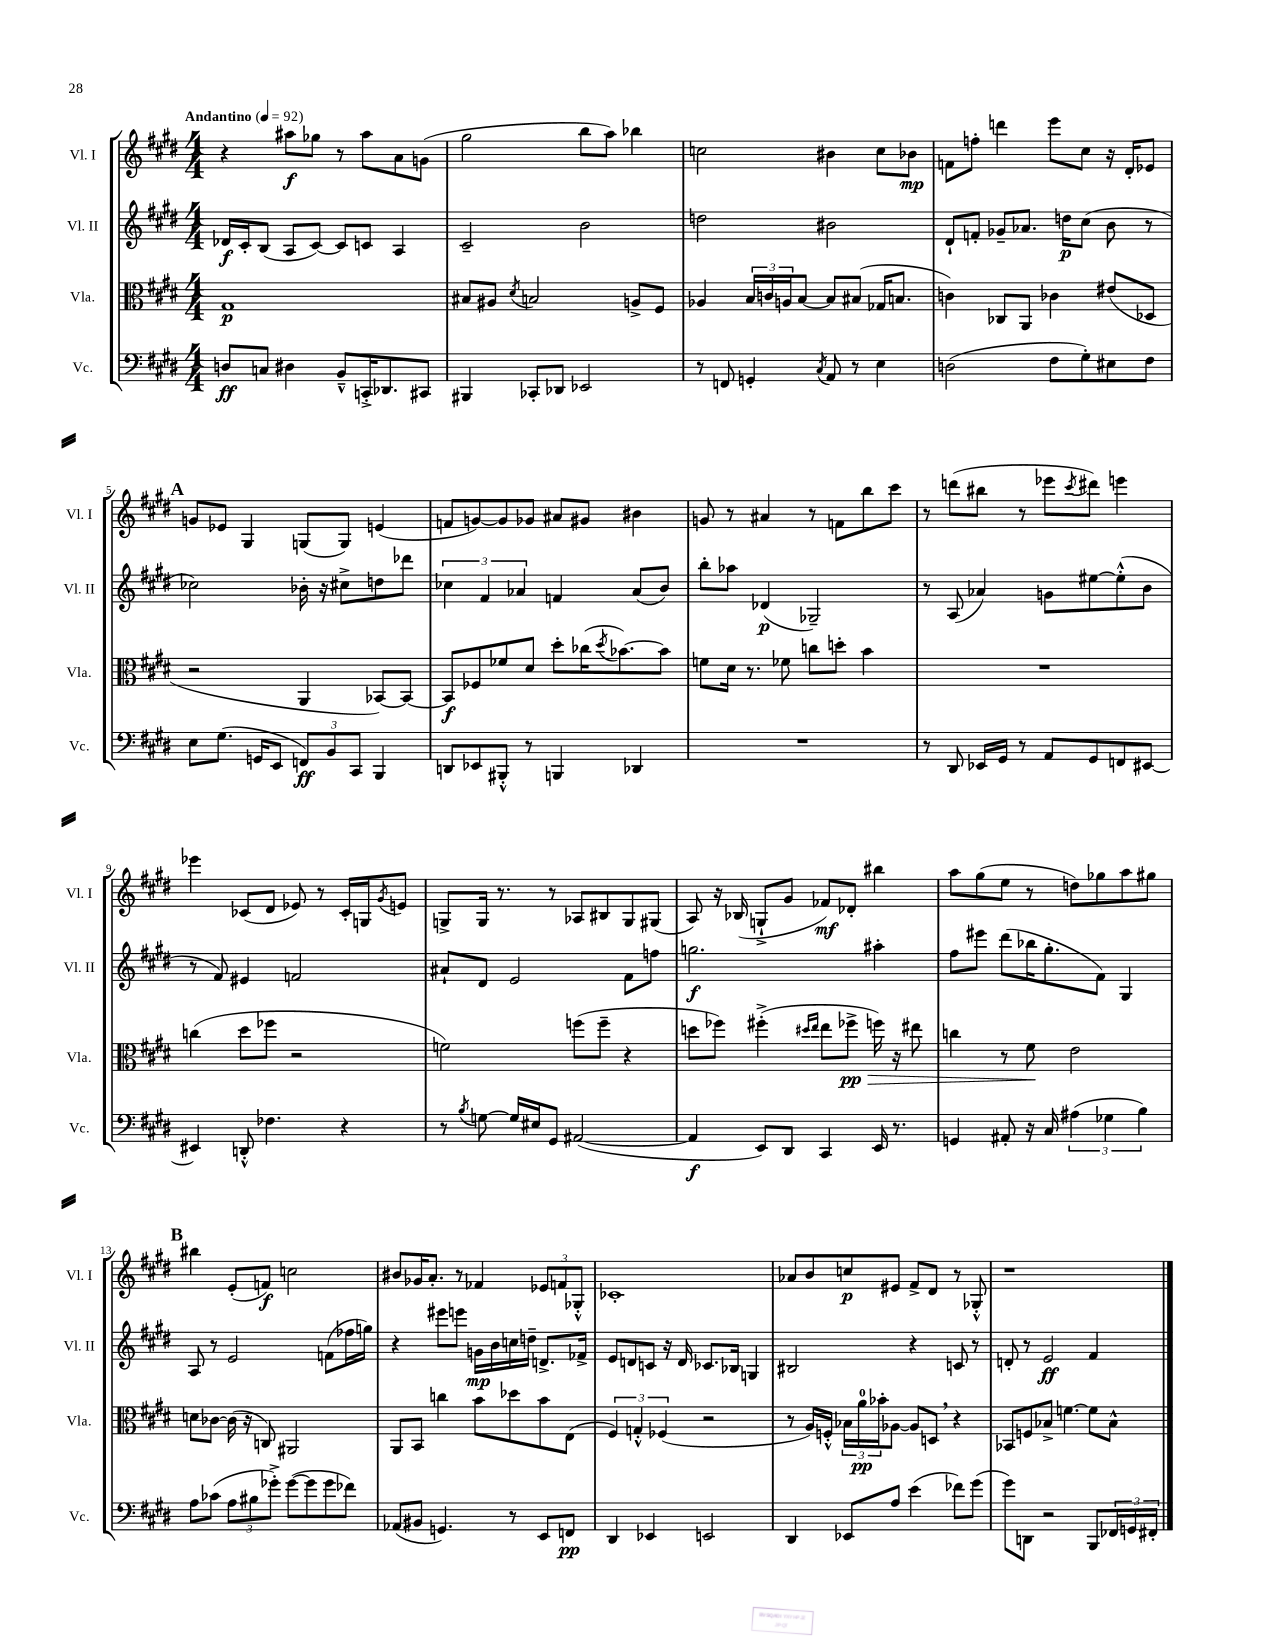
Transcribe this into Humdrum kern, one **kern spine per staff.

**kern	**dynam	**kern	**dynam	**kern	**dynam	**kern	**dynam
*part4	*part4	*part3	*part3	*part2	*part2	*part1	*part1
*staff4	*staff4	*staff3	*staff3	*staff2	*staff2	*staff1	*staff1
*I"Vc.	*	*I"Vla.	*	*I"Vl. II	*	*I"Vl. I	*
*I'Vc.	*	*I'Vla.	*	*I'Vl. II	*	*I'Vl. I	*
*clefF4	*	*clefC3	*	*clefG2	*	*clefG2	*
*k[f#c#g#d#]	*	*k[f#c#g#d#]	*	*k[f#c#g#d#]	*	*k[f#c#g#d#]	*
*M4/4	*	*M4/4	*	*M4/4	*	*M4/4	*
*MM92	*	*MM92	*	*MM92	*	*MM92	*
=1	=1	=1	=1	=1	=1	=1	=1
!	!	!	!	!	!	!LO:TX:a:B:t=Andantino	!
8Dn/L	ff	1G#	p	16d-X/LL	f	4r	.
.	.	.	.	16c#'/J	.	.	.
8Cn/J	.	.	.	(8B/J	.	.	.
4D#X\	.	.	.	8A/L	.	8aa#X\L	f
.	.	.	.	[8c#/J)	.	8gg-X\J	.
8BB~^^/L	.	.	.	8c#/L]	.	8r	.
16CCn'^/K	.	.	.	8cn/J	.	8aa#\L	.
8.DD-X/	.	.	.	.	.	.	.
.	.	.	.	4A/	.	8a\	.
8CC#X/J	.	.	.	.	.	(8gn\J	.
=2	=2	=2	=2	=2	=2	=2	=2
4BBB#X/	.	8B#X/L	.	2c#~/	.	2gg#\	.
.	.	8A#X/J	.	.	.	.	.
.	.	8qd#/	.	.	.	.	.
8CC-X'/L	.	2Bn/	.	.	.	.	.
8DD-X/J	.	.	.	.	.	.	.
2EE-X/	.	.	.	2b\	.	8bb\L	.
.	.	.	.	.	.	8aa\J)	.
.	.	8An^/L	.	.	.	4bb-X\	.
.	.	8F#/J	.	.	.	.	.
=3	=3	=3	=3	=3	=3	=3	=3
8r	.	4A-X/	.	2ddn\	.	2ccn\	.
8FFn/	.	.	.	.	.	.	.
4GGn'/	.	24B/LL	.	.	.	.	.
.	.	24cn/	.	.	.	.	.
.	.	24An/J	.	.	.	.	.
.	.	[8B/J	.	.	.	.	.
8qC#/	.	.	.	.	.	.	.
8AA/	.	8B/L]	.	2b#X\	.	4b#X\	.
8r	.	(8B#X/J	.	.	.	.	.
4E\	.	16G-X/KL	.	.	.	8cc\L	.
.	.	8.Bn/J	.	.	.	.	.
.	.	.	.	.	.	8b-X\J	mp
=4	=4	=4	=4	=4	=4	=4	=4
(2Dn\	.	4cn\)	.	8d#`/L	.	8fn\L	.
.	.	.	.	8fn'/J	.	8ffn'\J	.
.	.	8C-X/L	.	8g-X~/L	.	4dddn\	.
.	.	8AA/J	.	8.a-X/J	.	.	.
8F#\L	.	4c-X\	.	.	.	8eee\L	.
.	.	.	.	16ddn\KL	p	.	.
8G#'\)	.	.	.	(8cc#\J	.	8cc#\J	.
8E#X\	.	(8e#X/L	.	8b\	.	16r	.
.	.	.	.	.	.	16d#'/KL	.
8F#\J	.	8D-X/J	.	8r	.	8e-X/J	.
!!LO:LB:g=z
!!LO:REH:place=s1:t=A
=5	=5	=5	=5	=5	=5	=5	=5
8E\L	.	2r	.	2cc-X\)	.	8gn/L	.
(8.G#\J	.	.	.	.	.	8e-X/J	.
.	.	.	.	.	.	4G#/	.
16GGn/KL	.	.	.	.	.	.	.
8EE/J	.	.	.	.	.	.	.
12FFn/L)	ff	4AA/	.	16b-X'\	.	(8Gn/L	.
.	.	.	.	16r	.	.	.
12BB/	.	.	.	.	.	.	.
.	.	.	.	8cc#X^\L	.	8G/J)	.
12CC#/J	.	.	.	.	.	.	.
4BBB/	.	[8BB-X/L)	.	8ddn\	.	(4en/	.
.	.	8BB-/J_	.	8ddd-X\J	.	.	.
=6	=6	=6	=6	=6	=6	=6	=6
8DDn/L	.	8BB-/L]	f	6cc-X\	.	8fn/L	.
8EE-X/	.	8F-X/	.	.	.	[8gn/)	.
.	.	.	.	6f#/	.	.	.
8BBB#X'^^/J	.	8f-X/	.	.	.	8g/]	.
.	.	.	.	6a-X/	.	.	.
8r	.	8d#/J	.	.	.	8g-X/J	.
4BBBn/	.	8dd#'\L	.	4fn/	.	8a#X/L	.
.	.	(16cc-X\K	.	.	.	8g#X/J	.
.	.	8qdd#/	.	.	.	.	.
.	.	[8.b-X\)	.	.	.	.	.
4DD-X/	.	.	.	(8a-/L	.	4b#X\	.
.	.	8b-\J]	.	8b/J)	.	.	.
=7	=7	=7	=7	=7	=7	=7	=7
1r	.	8fn\L	.	8bb'\L	.	8gn/	.
.	.	16d#\Jk	.	8aa-X\J	.	8r	.
.	.	8.r	.	.	.	.	.
.	.	.	.	(4d-X/	p	4a#X/	.
.	.	8f-X\	.	.	.	.	.
.	.	8ccn\L	.	2G-X~/)	.	8r	.
.	.	8ddn'\J	.	.	.	8fn\L	.
.	.	4b\	.	.	.	8bb\	.
.	.	.	.	.	.	8ccc#\J	.
=8	=8	=8	=8	=8	=8	=8	=8
8r	.	1r	.	8r	.	8r	.
8DD#/	.	.	.	(8A/	.	(8dddn\L	.
16EE-X/LL	.	.	.	4a-X/)	.	8bb#X\J	.
16GG#/JJ	.	.	.	.	.	.	.
8r	.	.	.	.	.	8r	.
8AA/L	.	.	.	8gn\L	.	8eee-X\L	.
.	.	.	.	.	.	8qccc#/	.
8GG#/	.	.	.	[8ee#X\	.	8ddd#X\J)	.
8FFn/	.	.	.	(8ee#'^^\]	.	4eeen\	.
[8EE#X/J	.	.	.	8b\J	.	.	.
!!LO:LB:g=z
=9	=9	=9	=9	=9	=9	=9	=9
4EE#X/]	.	(4ccn\	.	8r	.	4eee-X\	.
.	.	.	.	8f#/)	.	.	.
8DDn'^^/	.	8dd#\L	.	4e#X/	.	(8c-X/L	.
4.F-X\	.	8ff-X\J	.	.	.	8d#/J	.
.	.	2r	.	2fn/	.	8e-X/)	.
.	.	.	.	.	.	8r	.
4r	.	.	.	.	.	16c-'/LL	.
.	.	.	.	.	.	16Gn/J	.
.	.	.	.	.	.	8qg#/	.
.	.	.	.	.	.	8en/J	.
=10	=10	=10	=10	=10	=10	=10	=10
8r	.	2fn\)	.	8a#X`/L	.	8Gn^/L	.
8qB/	.	.	.	.	.	.	.
[8Gn\	.	.	.	8d#/J	.	16G/Jk	.
.	.	.	.	.	.	8.r	.
16G/LL]	.	.	.	2e/	.	.	.
16E#X/J	.	.	.	.	.	.	.
8GG#/J	.	.	.	.	.	8r	.
([2AA#X/	.	(8ffn\L	.	.	.	8A-X/L	.
.	.	8ff~\J	.	.	.	8B#X/	.
.	.	4r	.	8f#\L	.	8G/	.
.	.	.	.	8ffn\J	.	(8G#X/J	.
=11	=11	=11	=11	=11	=11	=11	=11
4AA#/]	f	8ddn\L	.	2.ggn\	f	8A/)	.
.	.	8ff-X\J)	.	.	.	16r	.
.	.	.	.	.	.	(16B-X/	.
8EE/L)	.	(4ff#X'^\	.	.	.	8Gn`^/L	.
8DD#/J	.	.	.	.	.	8g#/J	.
.	.	16qqdd#X/LL	.	.	.	.	.
.	.	16qqee/JJ	.	.	.	.	.
4CC#/	.	8ee\L	.	.	.	8f-X/L)	mf
!	!	!	!LO:HP:b	!	!	!	!
.	.	8ff-X^\J	> pp	.	.	8d-X'/J	.
16EE/	.	16ffn\)	.	4aa#X'\	.	4bb#X\	.
8.r	.	16r	.	.	.	.	.
.	.	8ee#X\	.	.	.	.	.
=12	=12	=12	=12	=12	=12	=12	=12
4GGn/	.	4ccn\	.	8ff#\L	.	8aa\L	.
.	.	.	.	8eee#X\J	.	(8gg#\	.
8AA#X'/	.	8r	.	(8ddd#\L	.	8ee\J	.
16r	.	8f#\	.	16bb-X\K	.	8r	.
16C#/	.	.	.	8.gg#'\	.	.	.
(6A#X\	.	2e\	]	.	.	8ddn\L)	.
.	.	.	.	8f#\J)	.	8gg-X\	.
6G-X\	.	.	.	.	.	.	.
.	.	.	.	4G#/	.	8aa\	.
6B\)	.	.	.	.	.	.	.
.	.	.	.	.	.	8gg#X\J	.
!!LO:LB:g=z
!!LO:REH:place=s1:t=B
=13	=13	=13	=13	=13	=13	=13	=13
8A\L	.	8dn\L	.	8A/	.	4bb#X\	.
(8c-X\J	.	[8c-X\J	.	8r	.	.	.
12A\L	.	(16c-\]	.	2e/	.	(8e'/L	.
.	.	16r	.	.	.	.	.
12B#X\	.	.	.	.	.	.	.
.	.	8Cn/)	.	.	.	8fn/J)	f
12g-X'^\J)	.	.	.	.	.	.	.
([8g-\L	.	2AA#X/	.	.	.	2ccn\	.
8g-\]	.	.	.	.	.	.	.
8g-\	.	.	.	(8fn\L	.	.	.
8f-X\J)	.	.	.	16ff-X\L	.	.	.
.	.	.	.	16ggn\JJ)	.	.	.
=14	=14	=14	=14	=14	=14	=14	=14
(8AA-X/L	.	8AA/L	.	4r	.	8b#X/L	.
8BB#X/J	.	8BB/J	.	.	.	16g-X/K	.
.	.	.	.	.	.	8.a'/J	.
4.GGn/)	.	4ccn\	.	8eee#X\L	.	.	.
.	.	.	.	8eeen\J	.	8r	.
.	.	8b\L	.	16gn\LL	mp	4f-X/	.
.	.	.	.	16b\	.	.	.
8r	.	8dd-X\	.	16ccn\	.	.	.
.	.	.	.	16ddn~\JJ	.	.	.
8EE/L	.	8b\	.	8.dn^/L	.	12e-X/L	.
.	.	.	.	.	.	12fn/	.
8FFn/J	pp	(8E\J	.	.	.	.	.
.	.	.	.	.	.	12G-X'^^/J	.
.	.	.	.	16f-X^/Jk	.	.	.
=15	=15	=15	=15	=15	=15	=15	=15
4DD#/	.	6F#/)	.	8e/L	.	1c-X'	.
.	.	.	.	8dn/	.	.	.
.	.	6Gn'^^/	.	.	.	.	.
4EE-X/	.	.	.	8cn/J	.	.	.
.	.	(6F-X/	.	.	.	.	.
.	.	.	.	16r	.	.	.
.	.	.	.	16d/	.	.	.
2EEn/	.	2r	.	8.c-X/L	.	.	.
.	.	.	.	16B-X/Jk	.	.	.
.	.	.	.	4Gn/	.	.	.
=16	=16	=16	=16	=16	=16	=16	=16
4DD#/	.	8r	.	2B#X/	.	8a-X/L	.
.	.	16A/LL)	.	.	.	8b/	.
.	.	16Fn'^^/JJ	.	.	.	.	.
8EE-X/L	.	24B-X\LL	.	.	.	8ccn/	p
.	.	24a\	pp	.	.	.	.
.	.	24b-X'\J	.	.	.	.	.
8A/J	.	[8A-X\J	.	.	.	8e#X/J	.
(4e\	.	8A-/L]	.	4r	.	8f#^/L	.
.	.	8Dn,/J	.	.	.	8d#/J	.
8f-X\L)	.	4r	.	8cn/	.	8r	.
(8g#\J	.	.	.	8r	.	8G-X'^^/	.
=17	=17	=17	=17	=17	=17	=17	=17
8g#\L)	.	8BB-X/L	.	8dn'/	.	1r	.
8DDn\J	.	8Fn/	.	8r	.	.	.
2r	.	8B-X^/J	.	2e/	ff	.	.
.	.	[4.fn\	.	.	.	.	.
8BBB/L	.	8f\L]	.	4f#/	.	.	.
24FF-X/L	.	8B-^^\J	.	.	.	.	.
24GGn/	.	.	.	.	.	.	.
24FF#X'/JJ	.	.	.	.	.	.	.
==	==	==	==	==	==	==	==
*-	*-	*-	*-	*-	*-	*-	*-
